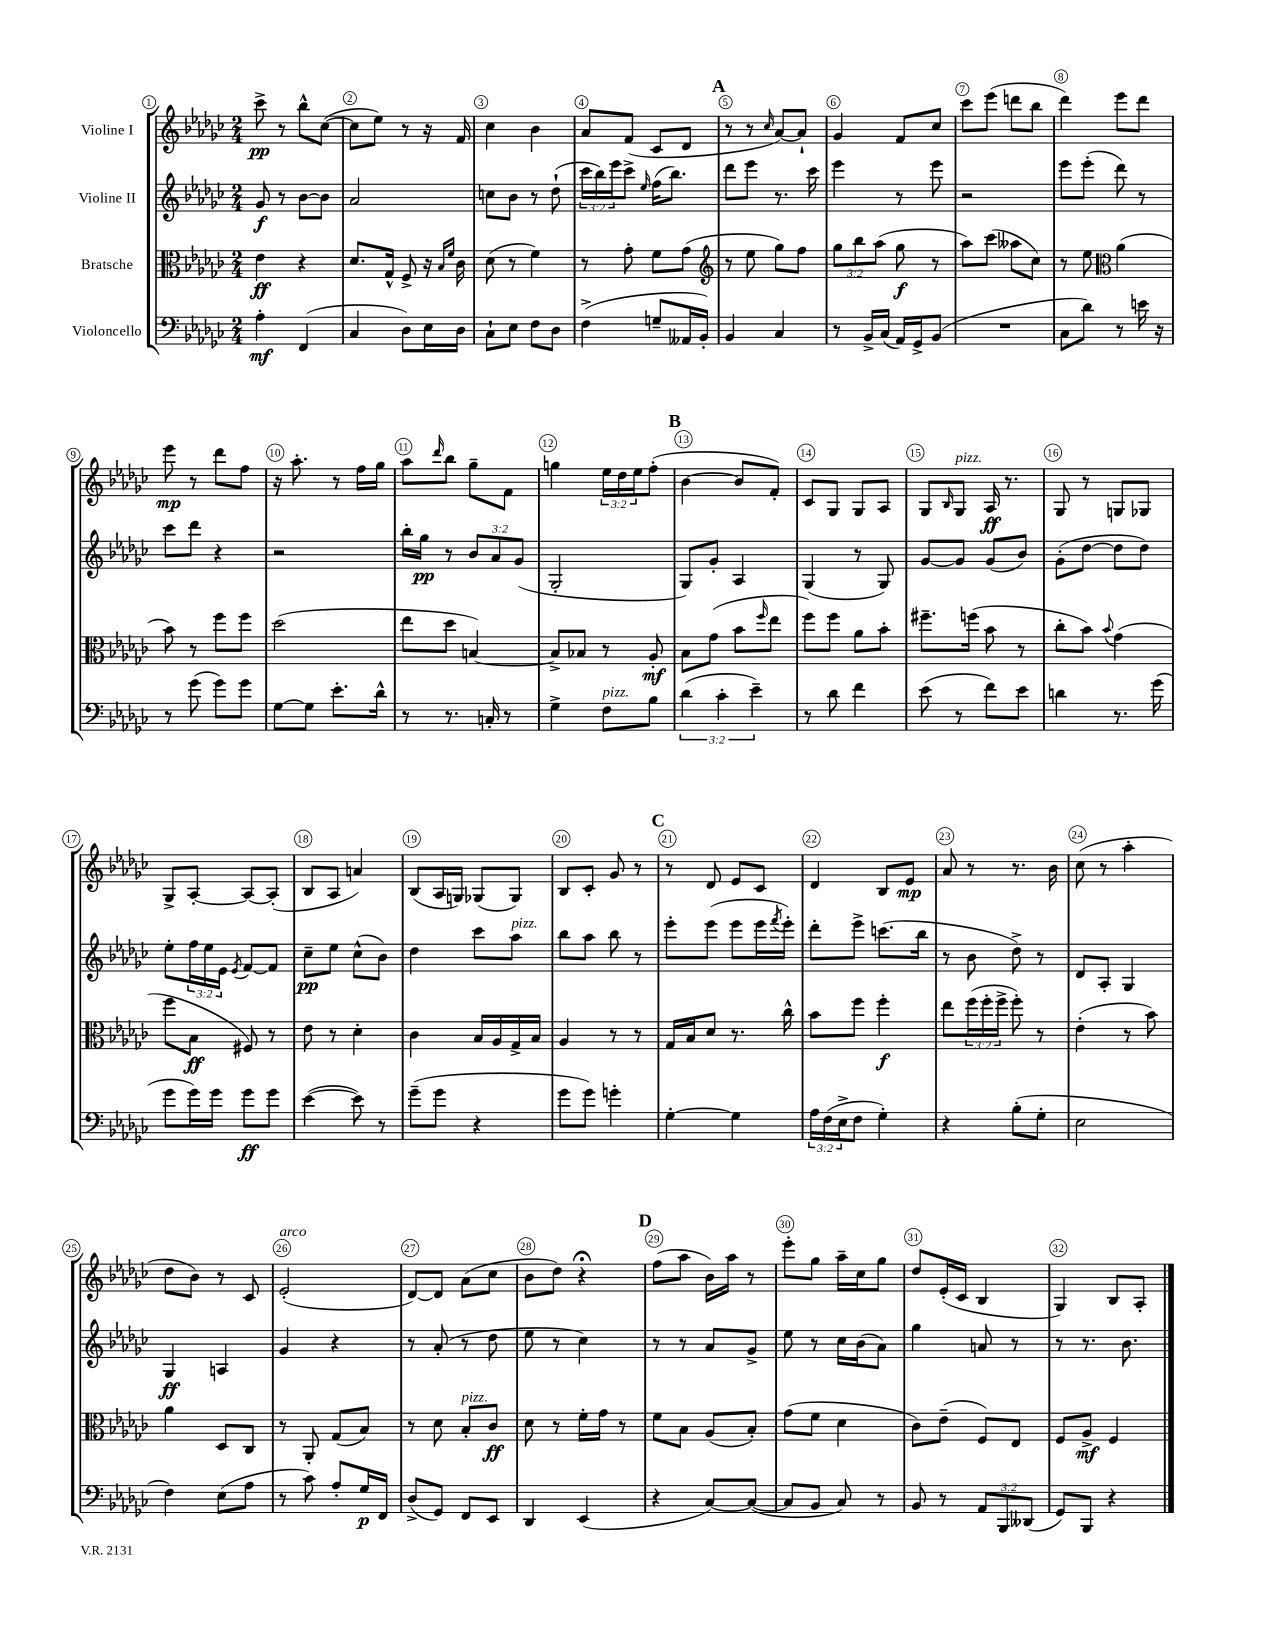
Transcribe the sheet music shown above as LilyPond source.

<<
\new StaffGroup <<
\new Staff = "s0" \with { instrumentName = "Violine I" } {
    \clef treble \key ges \major \numericTimeSignature \time 2/4 \override Staff.TupletNumber.text = #tuplet-number::calc-fraction-text
    ces'''8->\pp r8 bes''8-^ ces''8~( |
    ces''8 ees''8) r8 r16 f'16 |
    ces''4 bes'4 |
    aes'8 f'8( ces'8 des'8 |
    \mark \markup { \bold "A" } r8 r8 \grace { ces''16 } aes'8~) aes'8-! |
    ges'4 f'8 ces''8 |
    ces'''8 ees'''8( d'''8 bes''8 |
    des'''4) ees'''8 des'''8 |
    ees'''8\mp r8 des'''8 f''8 |
    r16 aes''8.-. r8 f''16 ges''16 |
    aes''8 \grace { des'''16 } bes''8 ges''8-- f'8 |
    g''4 \tuplet 3/2 { ees''16 des''16 ees''16 } f''8-.( |
    \mark \markup { \bold "B" } bes'4~ bes'8 f'8-.) |
    ces'8 ges8 ges8 aes8 |
    ges8 \grace { bes16 } ges8^\markup { \italic "pizz." } aes16\ff r8. |
    ges8 r8 g8 ges8 |
    ges8-> aes8~-. aes8~ aes8-.( |
    bes8 aes8 a'4) |
    bes8( aes16 g16) ges8( ges8) |
    bes8 ces'8-. ges'8 r8 |
    \mark \markup { \bold "C" } r8 des'8 ees'8 ces'8 |
    des'4 bes8 ees'8\mp |
    aes'8 r8 r8. bes'16 |
    ces''8( r8 aes''4-. |
    des''8 bes'8) r8 ces'8 |
    ees'2-.^\markup { \italic "arco" }( |
    des'8~) des'8 aes'8( ces''8 |
    bes'8 des''8) r4\fermata |
    \mark \markup { \bold "D" } f''8( aes''8 bes'16) aes''16 r8 |
    ees'''8-. ges''8 aes''16-- ces''16 ges''8 |
    des''8 ees'16-.( ces'16 bes4 |
    ges4) bes8 aes8-. \bar "|." |
}
\new Staff = "s1" \with { instrumentName = "Violine II" } {
    \clef treble \key ges \major \numericTimeSignature \time 2/4 \override Staff.TupletNumber.text = #tuplet-number::calc-fraction-text
    ges'8\f r8 bes'8~ bes'8 |
    aes'2 |
    c''8 bes'8 r8 des''8-!( |
    \tuplet 3/2 { ces'''16 bes''16) ees'''16 } ces'''8-> \grace { ees''16 } f''16( bes''8.) |
    \mark \markup { \bold "A" } des'''8 ees'''8 r8. ces'''16 |
    ees'''4 r8 ees'''8 |
    r2 |
    ees'''8 ees'''8-.( des'''8) r8 |
    ces'''8 des'''8 r4 |
    r2 |
    bes''16-. ges''16\pp r8 \tuplet 3/2 { bes'8 aes'8 ges'8( } |
    ges2-. |
    \mark \markup { \bold "B" } ges8) ges'8-. aes4 |
    ges4( r8 ges8) |
    ges'8~ ges'8 ges'8( bes'8) |
    ges'8-.( des''8~ des''8 des''8) |
    ees''8-. \tuplet 3/2 { f''16 ees''16 ees'16 } \acciaccatura { ees'8 } f'8~ f'8 |
    ces''8--\pp ees''8 ces''8-^( bes'8) |
    des''4 ces'''8 aes''8^\markup { \italic "pizz." } |
    bes''8 aes''8 bes''8 r8 |
    \mark \markup { \bold "C" } ees'''8-. ees'''8( ees'''8 ees'''16 \acciaccatura { f'''8 } ees'''16-.) |
    des'''8-. ees'''8-> c'''8.( bes''16 |
    r8 bes'8 des''8->) r8 |
    des'8 aes8-. ges4 |
    ges4\ff a4 |
    ges'4 r4 |
    r8 aes'8-.( r8 des''8 |
    ees''8 r8 ces''4) |
    \mark \markup { \bold "D" } r8 r8 aes'8 ges'8-> |
    ees''8 r8 ces''16 bes'16( aes'8) |
    ges''4 a'8 r8 |
    r8 r8. bes'8. \bar "|." |
}
\new Staff = "s2" \with { instrumentName = "Bratsche" } {
    \clef alto \key ges \major \numericTimeSignature \time 2/4 \override Staff.TupletNumber.text = #tuplet-number::calc-fraction-text
    ees'4\ff r4 |
    des'8. ges16-^ f8-> r16 \grace { bes16 f'16 } ces'16 |
    des'8( r8 f'4) |
    r8 ges'8-. f'8 ges'8( |
    \mark \markup { \bold "A" } \clef treble r8 ees''8 ges''8) f''8 |
    \tuplet 3/2 { ges''8 bes''8 aes''8( } ges''8\f r8 |
    aes''8) ces'''8( aeses''8 ces''8) |
    r8 ees''8 \clef alto aes'4( |
    bes'8) r8 f''8 f''8 |
    des''2( |
    ees''8 des''8 b4~) |
    b8-> bes8 r8 aes8-.\mf |
    \mark \markup { \bold "B" } bes8 ges'8( bes'8 \grace { f''16 } ees''8 |
    f''8) f''8 aes'8 bes'8-. |
    fis''8.-- f''16( bes'8 r8 |
    ces''8-. bes'8) \appoggiatura { bes'8 } ges'4( |
    f''8 bes8\ff fis8) r8 |
    ees'8 r8 des'4-. |
    ces'4 bes16 aes16 ges16-> bes16 |
    aes4 r8 r8 |
    \mark \markup { \bold "C" } ges16 bes16 des'8 r8. ces''16-^ |
    bes'8 f''8 f''4-.\f |
    ees''8 \tuplet 3/2 { f''16( f''16-. f''16-> } f''8-.) r8 |
    ees'4-.( r8 bes'8) |
    aes'4 des8 ces8 |
    r8 aes,8-. ges8( bes8) |
    r8 des'8 bes8-.^\markup { \italic "pizz." } ces'8\ff |
    des'8 r8 f'16-. ges'16 r8 |
    \mark \markup { \bold "D" } f'8 bes8 aes8( bes8-.) |
    ges'8( f'8 des'4 |
    ces'8) ees'8--( f8) ees8 |
    f8 aes8->\mf f4 \bar "|." |
}
\new Staff = "s3" \with { instrumentName = "Violoncello" } {
    \clef bass \key ges \major \numericTimeSignature \time 2/4 \override Staff.TupletNumber.text = #tuplet-number::calc-fraction-text
    aes4-.\mf f,4( |
    ces4 des8) ees16 des16 |
    ces8-! ees8 f8 des8 |
    f4->( g8-- aeses,16 bes,16-.) |
    \mark \markup { \bold "A" } bes,4 ces4 |
    r8 bes,16-> ces16( aes,16) ges,16-> bes,8( |
    R2 |
    ces8 des'8) r8 e'16 r16 |
    r8 ges'8( ges'8) ges'8 |
    ges8~ ges8 ees'8.-. des'16-^ |
    r8 r8. c16-. r8 |
    ges4-> f8^\markup { \italic "pizz." } bes8 |
    \mark \markup { \bold "B" } \tuplet 3/2 { des'4( ces'4-. ees'4--) } |
    r8 des'8 f'4 |
    ees'8( r8 f'8) ees'8 |
    d'4 r8. ges'16( |
    ges'8 ges'16) ges'16 ges'8\ff ges'8 |
    ees'4~( ees'8) r8 |
    ges'8--( ges'8 r4 |
    ges'8 ges'8) g'4-. |
    \mark \markup { \bold "C" } ges4~-. ges4 |
    \tuplet 3/2 { aes16 f16( ees16-> } f8 ges4-.) |
    r4 bes8-.( ges8-. |
    ees2 |
    f4) ees8( aes8 |
    r8 ces'8) aes8-. ges16\p f,16 |
    des8->( ges,8) f,8 ees,8 |
    des,4 ees,4( |
    \mark \markup { \bold "D" } r4 ces8~) ces8~( |
    ces8 bes,8 ces8) r8 |
    bes,8 r8 \tuplet 3/2 { aes,8 bes,,8 deses,8( } |
    ges,8) bes,,8 r4 \bar "|." |
}
>>
>>
\layout { \context { \Score \override BarNumber.break-visibility = ##(#f #t #t) barNumberVisibility = #all-bar-numbers-visible \override BarNumber.stencil = #(make-stencil-circler 0.1 0.3 ly:text-interface::print) } }
